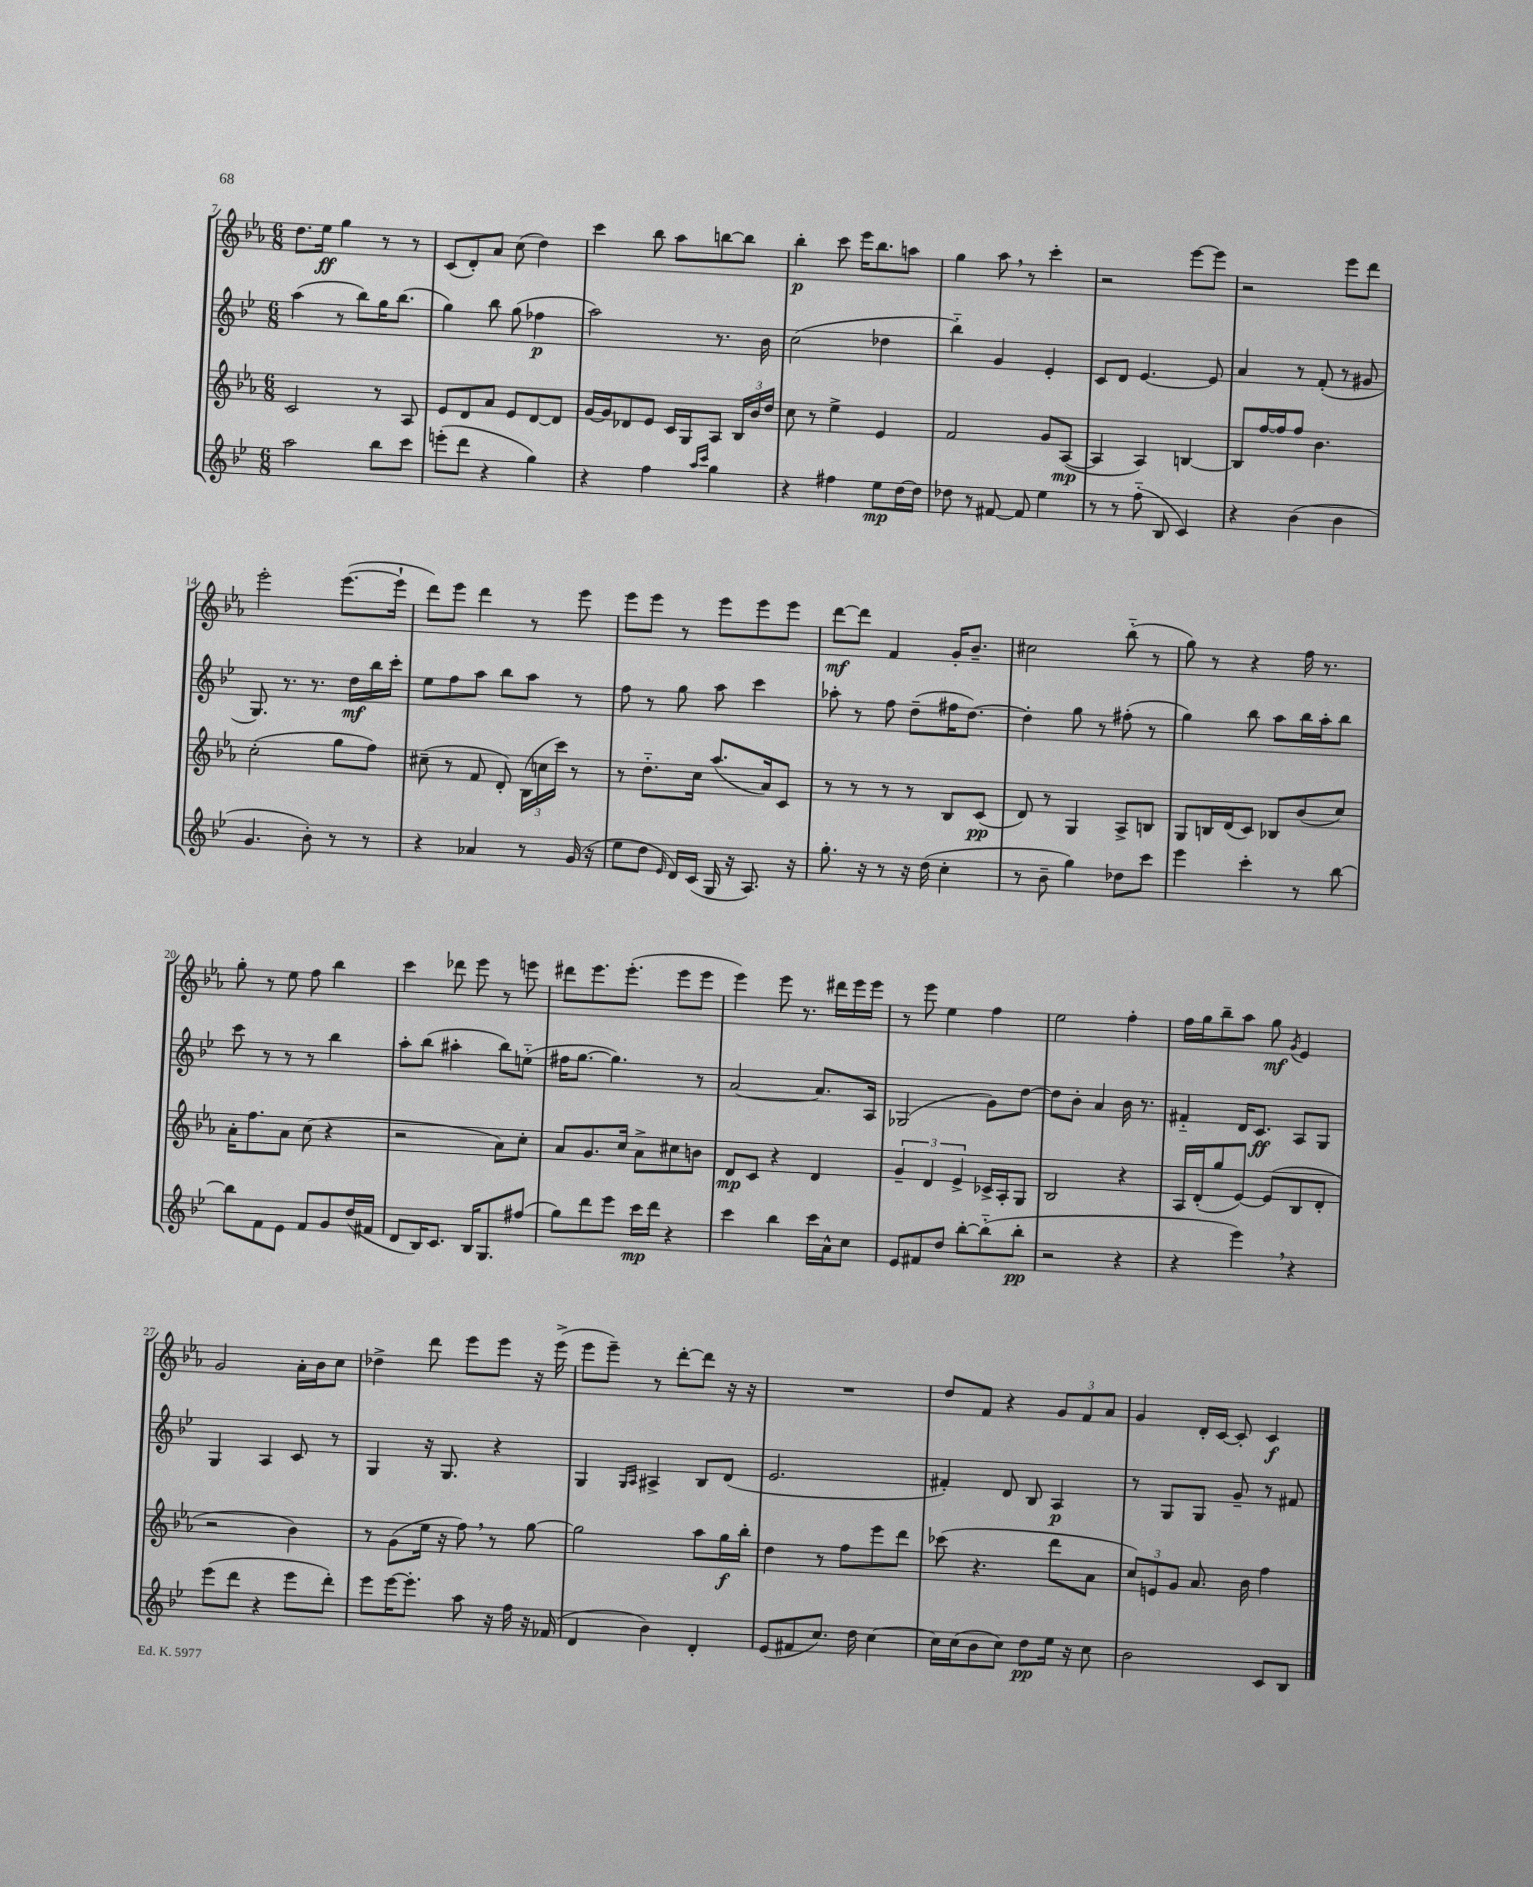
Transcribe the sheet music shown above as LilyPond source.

<<
\new StaffGroup <<
\new Staff = "s0" {
    \clef treble \key ees \major \numericTimeSignature \time 6/8
    \autoBeamOff d''8.[ ees''16]\ff g''4 r8 r8 |
    c'8[( d'8-.) aes'8] c''8( d''4) |
    c'''4 bes''8 aes''8[ b''8~ b''8] |
    bes''4-.\p c'''8 ees'''16[ bes''8. a''8] |
    g''4 aes''8 \breathe r8 c'''4-. |
    r2 ees'''8[~ ees'''8] |
    r2 ees'''8[ d'''8] |
    ees'''2-. ees'''8.[~( ees'''16]-! |
    d'''8[) ees'''8] d'''4 r8 ees'''8 |
    ees'''8[ ees'''8] r8 ees'''8[ ees'''8 ees'''8] |
    d'''8[~\mf d'''8] f'4 g'16[-. bes'8.]-- |
    cis''2 bes''8-_( r8 |
    g''8) r8 r4 f''16 r8. |
    g''8-. r8 ees''8 f''8 bes''4 |
    c'''4 des'''8 ees'''8 r8 e'''8 |
    dis'''8[ ees'''8. ees'''8.]-.( ees'''8[ ees'''8] |
    ees'''4) ees'''8 r8. dis'''16[ ees'''16 ees'''16] |
    r8 ees'''8 ees''4 f''4 |
    ees''2 f''4-. |
    f''16[ g''16 bes''8-- aes''8] g''8\mf \acciaccatura { g'8 } ees'4 |
    g'2 aes'16[-. bes'16 c''8] |
    des''4-> d'''8 ees'''8[ ees'''8] r16 ees'''16->( |
    ees'''8[ ees'''8]--) r8 d'''8[~-. d'''8] r16 r16 |
    R2. |
    d''8[ f'8] r4 \tuplet 3/2 { g'8[ f'8 aes'8] } |
    g'4 d'16[-. c'16]~ c'8-. c'4\f \bar "|." |
}
\new Staff = "s1" {
    \clef treble \key bes \major \numericTimeSignature \time 6/8
    \autoBeamOff a''4( r8 bes''8[) g''16 bes''8.]( |
    g''4) bes''8 g''8( fes''4\p |
    a''2) r8. bes'16 |
    c''2( des''4 |
    bes''4-_) g'4 ees'4-. |
    c'8[ d'8] ees'4.~ ees'8 |
    a'4 r8 f'8-.( r8 gis'8 |
    g8.) r8. r8. d''16[\mf bes''16 c'''16]-. |
    ees''8[ f''8 a''8] bes''8[ a''8] r8 |
    f''8 r8 g''8 a''8 c'''4 |
    aes''8-. r8 f''8 d''8[--( fis''16 d''8.]~) |
    d''4-. g''8 r8 fis''8-.( r8 |
    g''4) bes''8 a''8[ bes''16 a''16-. bes''8] |
    c'''8 r8 r8 r8 bes''4 |
    a''8[-. bes''8]( ais''4-. bes''8[) e''8]-_( |
    fis''16[ g''8.]~ g''4.) r8 |
    a'2~ a'8.[ a16] |
    ges2( g'8[) d''8]~ |
    d''8[ bes'8]-. a'4 bes'16 r8. |
    fis'4-_ d'16[ c'8.]\ff a8[ g8] |
    g4 a4 c'8 r8 |
    g4 r16 g8. r4 |
    g4 \grace { g16[ a16] } ais4-> bes8[ d'8]( |
    ees'2. |
    fis'4-.) d'8 bes8 a4\p |
    r8 g8[ g8] g'8-- r8 fis'8 \bar "|." |
}
\new Staff = "s2" {
    \clef treble \key ees \major \numericTimeSignature \time 6/8
    \autoBeamOff c'2 r8 aes8 |
    ees'8[ d'8 aes'8] ees'8[ d'8~ d'8] |
    g'16[~ g'16 des'8 ees'8] c'16[ g16 aes8] \tuplet 3/2 { bes16[ bes'16 d''16] } |
    c''8 r8 ees''4-> ees'4 |
    f'2 g'8[ aes8]~\mp( |
    aes4 aes4) b4~ |
    b8[ f''16~ f''16 f''8] bes'4. |
    c''2-.( g''8[ f''8]) |
    cis''8--( r8 f'8 d'8-.) \tuplet 3/2 { bes16[( c''16 c'''16]) } r8 |
    r8 d''8.[-_ c''16] aes''8.[( aes'16) c'8] |
    r8 r8 r8 r8 bes8[ c'8]\pp( |
    d'8) r8 g4 aes8[-> b8] |
    g8[ b16 d'16( c'8]) bes8[ bes'8( c''8]) |
    aes'16[-. f''8. aes'8] c''8( r4 |
    r2 aes'8[) c''8]-. |
    aes'8[ g'8. c''16] aes'8[-> cis''8 b'8] |
    d'8[\mp c'8] r4 d'4 |
    \tuplet 3/2 { g'4-- d'4 ees'4-> } ces'16[-> aes16-. g8] |
    bes2 r4 |
    aes16[ d'16-.( g''8 ees'8]~) ees'8[( bes8 d'8]-. |
    r2 bes'4) |
    r8 g'8[( ees''16] r16 f''8) \breathe r8 g''8~ |
    g''2 aes''8[ g''16\f bes''16]-. |
    d''4 r8 f''8[ ees'''8 d'''8] |
    ces'''8( r4. d'''8[ aes'8] |
    \tuplet 3/2 { c''8[) e'8 g'8] } aes'8. bes'16 f''4 \bar "|." |
}
\new Staff = "s3" {
    \clef treble \key bes \major \numericTimeSignature \time 6/8
    \autoBeamOff a''2 bes''8[ c'''8] |
    e'''8[-.( d'''8] r4 g''4) |
    r4 f''4 \grace { a''16[ c'''16] } g''4 |
    r4 fis''4 ees''8[\mp d''16~ d''16] |
    des''8 r8 fis'8~ fis'8 ees''4 |
    r8 r8 f''8-_( bes8 c'4) |
    r4 bes'4( bes'4 |
    g'4. bes'8-.) r8 r8 |
    r4 aes'4 r8 g'16( r16 |
    ees''8[ d''8] \grace { ees'16 } d'16[) c'16]( g16 r16 a8.) r16 |
    g''8.-. r16 r8 r16 d''16( c''4-. |
    r8 bes'8-- g''4) des''8[ c'''8] |
    ees'''4 c'''4-. r8 bes''8~ |
    bes''8[ f'8 ees'8] f'8[ g'8 d''16( fis'16] |
    d'8[ bes16) c'8.] bes16[ g8. fis''8]( |
    g''8[) d'''8 ees'''8] c'''16[\mp d'''16] r4 |
    c'''4 bes''4 c'''16[ a'16-^ c''8] |
    ees'8[ fis'8 d''8] bes''8[~-. bes''8-_( bes''8]-.\pp |
    r2 r4 |
    r4 ees'''4) \breathe r4 |
    ees'''8[( d'''8] r4 ees'''8[ d'''8]-.) |
    ees'''8[ ees'''16~ ees'''8.]-. a''8 r16 f''16 r16 fes'16( |
    d'4 bes'4) d'4-. |
    ees'8[( fis'8 c''8.]) d''16 c''4~ |
    c''16[ c''16( bes'8 c''8]) d''8[\pp ees''16] r16 c''8 |
    bes'2 c'8[ bes8] \bar "|." |
}
>>
>>
\layout { \context { \Score currentBarNumber = #7 } }
